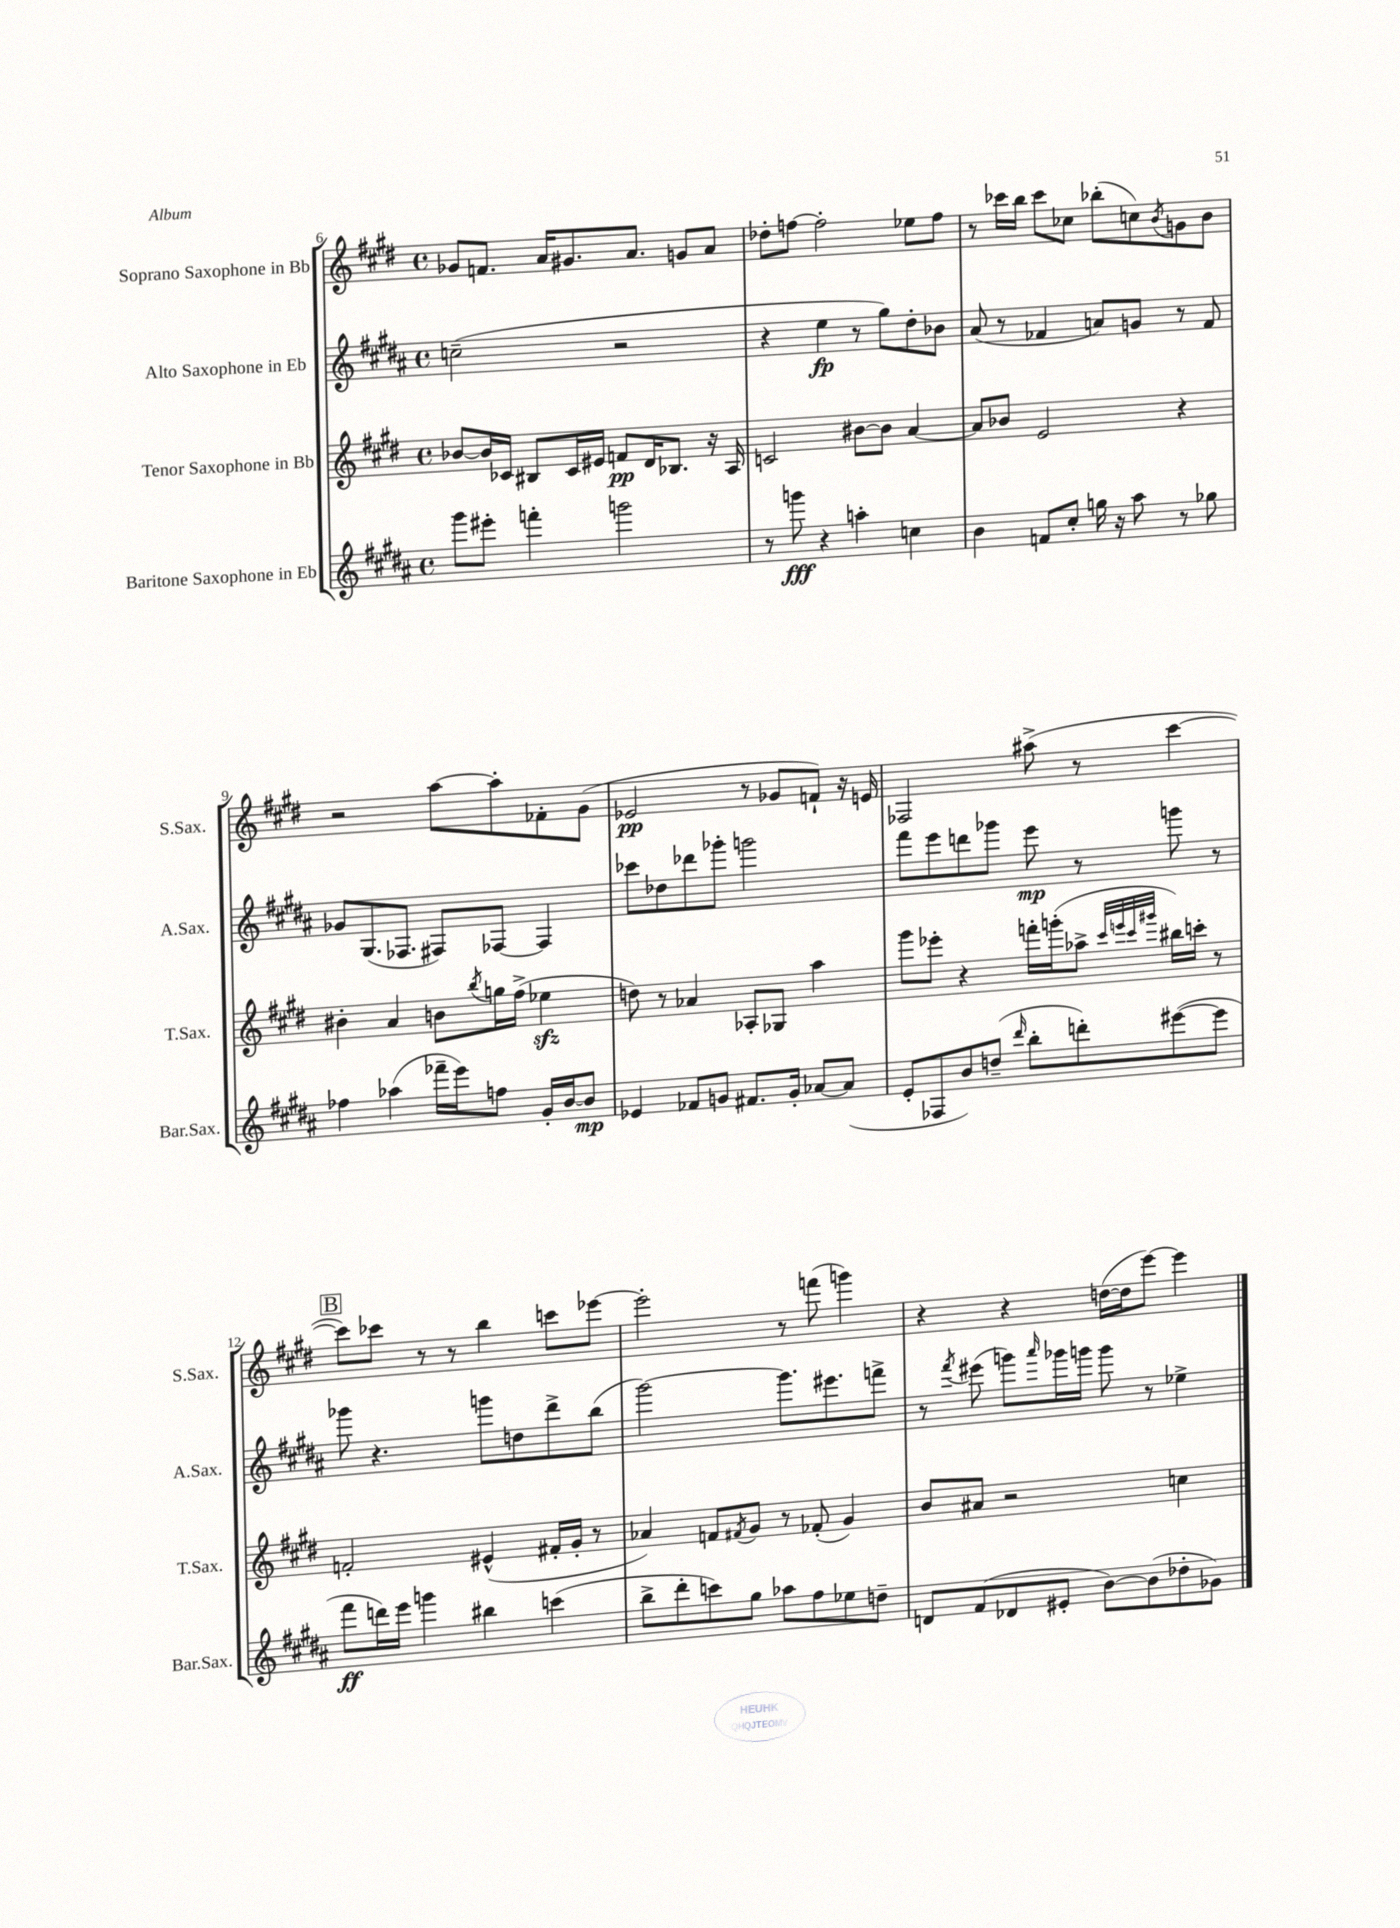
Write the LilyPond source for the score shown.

<<
\new StaffGroup <<
\new Staff = "s0" \with { instrumentName = "Soprano Saxophone in Bb" shortInstrumentName = "S.Sax." } {
    \clef treble \key e \major \defaultTimeSignature \time 4/4
    ges'8 f'8. a'16 gis'8. a'8. g'8 a'8 |
    des''8-. f''8~ f''2-. ees''8 f''8 |
    r8 ces'''16 b''16 ces'''8 ces''8 bes''8-.( c''8) \acciaccatura { b'8 } g'8 b'8 |
    r2 a''8~ a''8-. fes'8-. gis'8( |
    ees'2\pp r8 ges'8 f'8-!) r16 e'16 |
    fes2 ais''8->( r8 cis'''4~ |
    \mark \markup { \box "B" } cis'''8) ces'''8 r8 r8 b''4 c'''8 ees'''8~ |
    ees'''2-. r8 f'''8( g'''4) |
    r4 r4 d''16~( d''16 e'''8~) e'''4 \bar "|." |
}
\new Staff = "s1" \with { instrumentName = "Alto Saxophone in Eb" shortInstrumentName = "A.Sax." } {
    \clef treble \key b \major \defaultTimeSignature \time 4/4
    c''2--( r2 |
    r4 e''4\fp r8 gis''8) dis''8-. bes'8 |
    ais'8( r8 fes'4 a'8) g'8 r8 fes'8 |
    ges'8 gis8.( fes8. fis8) fes8~ fes4 |
    ces'''8 des''8 des'''8 ges'''8-. g'''2 |
    fis'''8 e'''8 d'''8 ges'''8 e'''8\mp r8 g'''8 r8 |
    \mark \markup { \box "B" } ges'''8 r4. g'''8 d''8 dis'''8-> b''8( |
    gis'''2~) gis'''8. eis'''8. f'''8-> |
    r8 \acciaccatura { fis'''8 } eis'''8( g'''8) \grace { ais'''16 } ges'''16 g'''16 g'''8 r8 ees''4-> \bar "|." |
}
\new Staff = "s2" \with { instrumentName = "Tenor Saxophone in Bb" shortInstrumentName = "T.Sax." } {
    \clef treble \key e \major \defaultTimeSignature \time 4/4
    bes'8~ bes'16 ces'16 bis8 ces'16 eis'16 f'8\pp dis'16 bes8. r16 a16 |
    c'2 bis'8~ bis'8 a'4~ |
    a'8 bes'8 e'2 r4 |
    bis'4-. a'4 b'8 \acciaccatura { b''8 } g''16 fis''16->( ees''4\sfz |
    d''8) r8 aes'4 aes8-. ges8 a''4 |
    gis'''8 ees'''8-. r4 f'''16-. g'''16-.( aes''8-> \grace { cis'''32 e'''32 cis'''32 gis'''32 } bis''16) c'''16-. r8 |
    \mark \markup { \box "B" } f'2-. eis'4-^( fis'16-. gis'16-. r8 |
    aes'4) f'8 \acciaccatura { fis'8 } gis'8 r8 fes'8-.( gis'4) |
    b'8 ais'8 r2 c''4 \bar "|." |
}
\new Staff = "s3" \with { instrumentName = "Baritone Saxophone in Eb" shortInstrumentName = "Bar.Sax." } {
    \clef treble \key b \major \defaultTimeSignature \time 4/4
    gis'''8 eis'''8-. f'''4-. g'''2 |
    r8 g'''8\fff r4 a''4-. c''4 |
    b'4 f'8 cis''8-. g''16 r16 ais''8 r8 ges''8 |
    fes''4 aes''4( fes'''16-- e'''16) f''8 gis'16-. b'16~ b'8\mp |
    ees'4 fes'8 g'8 fis'8. g'16-. aes'8~ aes'8( |
    e'8-. fes8 b'8) d''8--( \grace { dis'''16 } b''8-. d'''8-.) eis'''8~( eis'''8 |
    \mark \markup { \box "B" } fis'''8\ff d'''16) e'''16 g'''4 bis''4 c'''4( |
    b''8-> dis'''8-. c'''8) gis''8 aes''8 fis''8 ees''8 d''8-- |
    d'8 fis'8( des'8 eis'8-. b'8~) b'8( des''8-. ges'8) \bar "|." |
}
>>
>>
\layout { \context { \Score currentBarNumber = #6 } }
